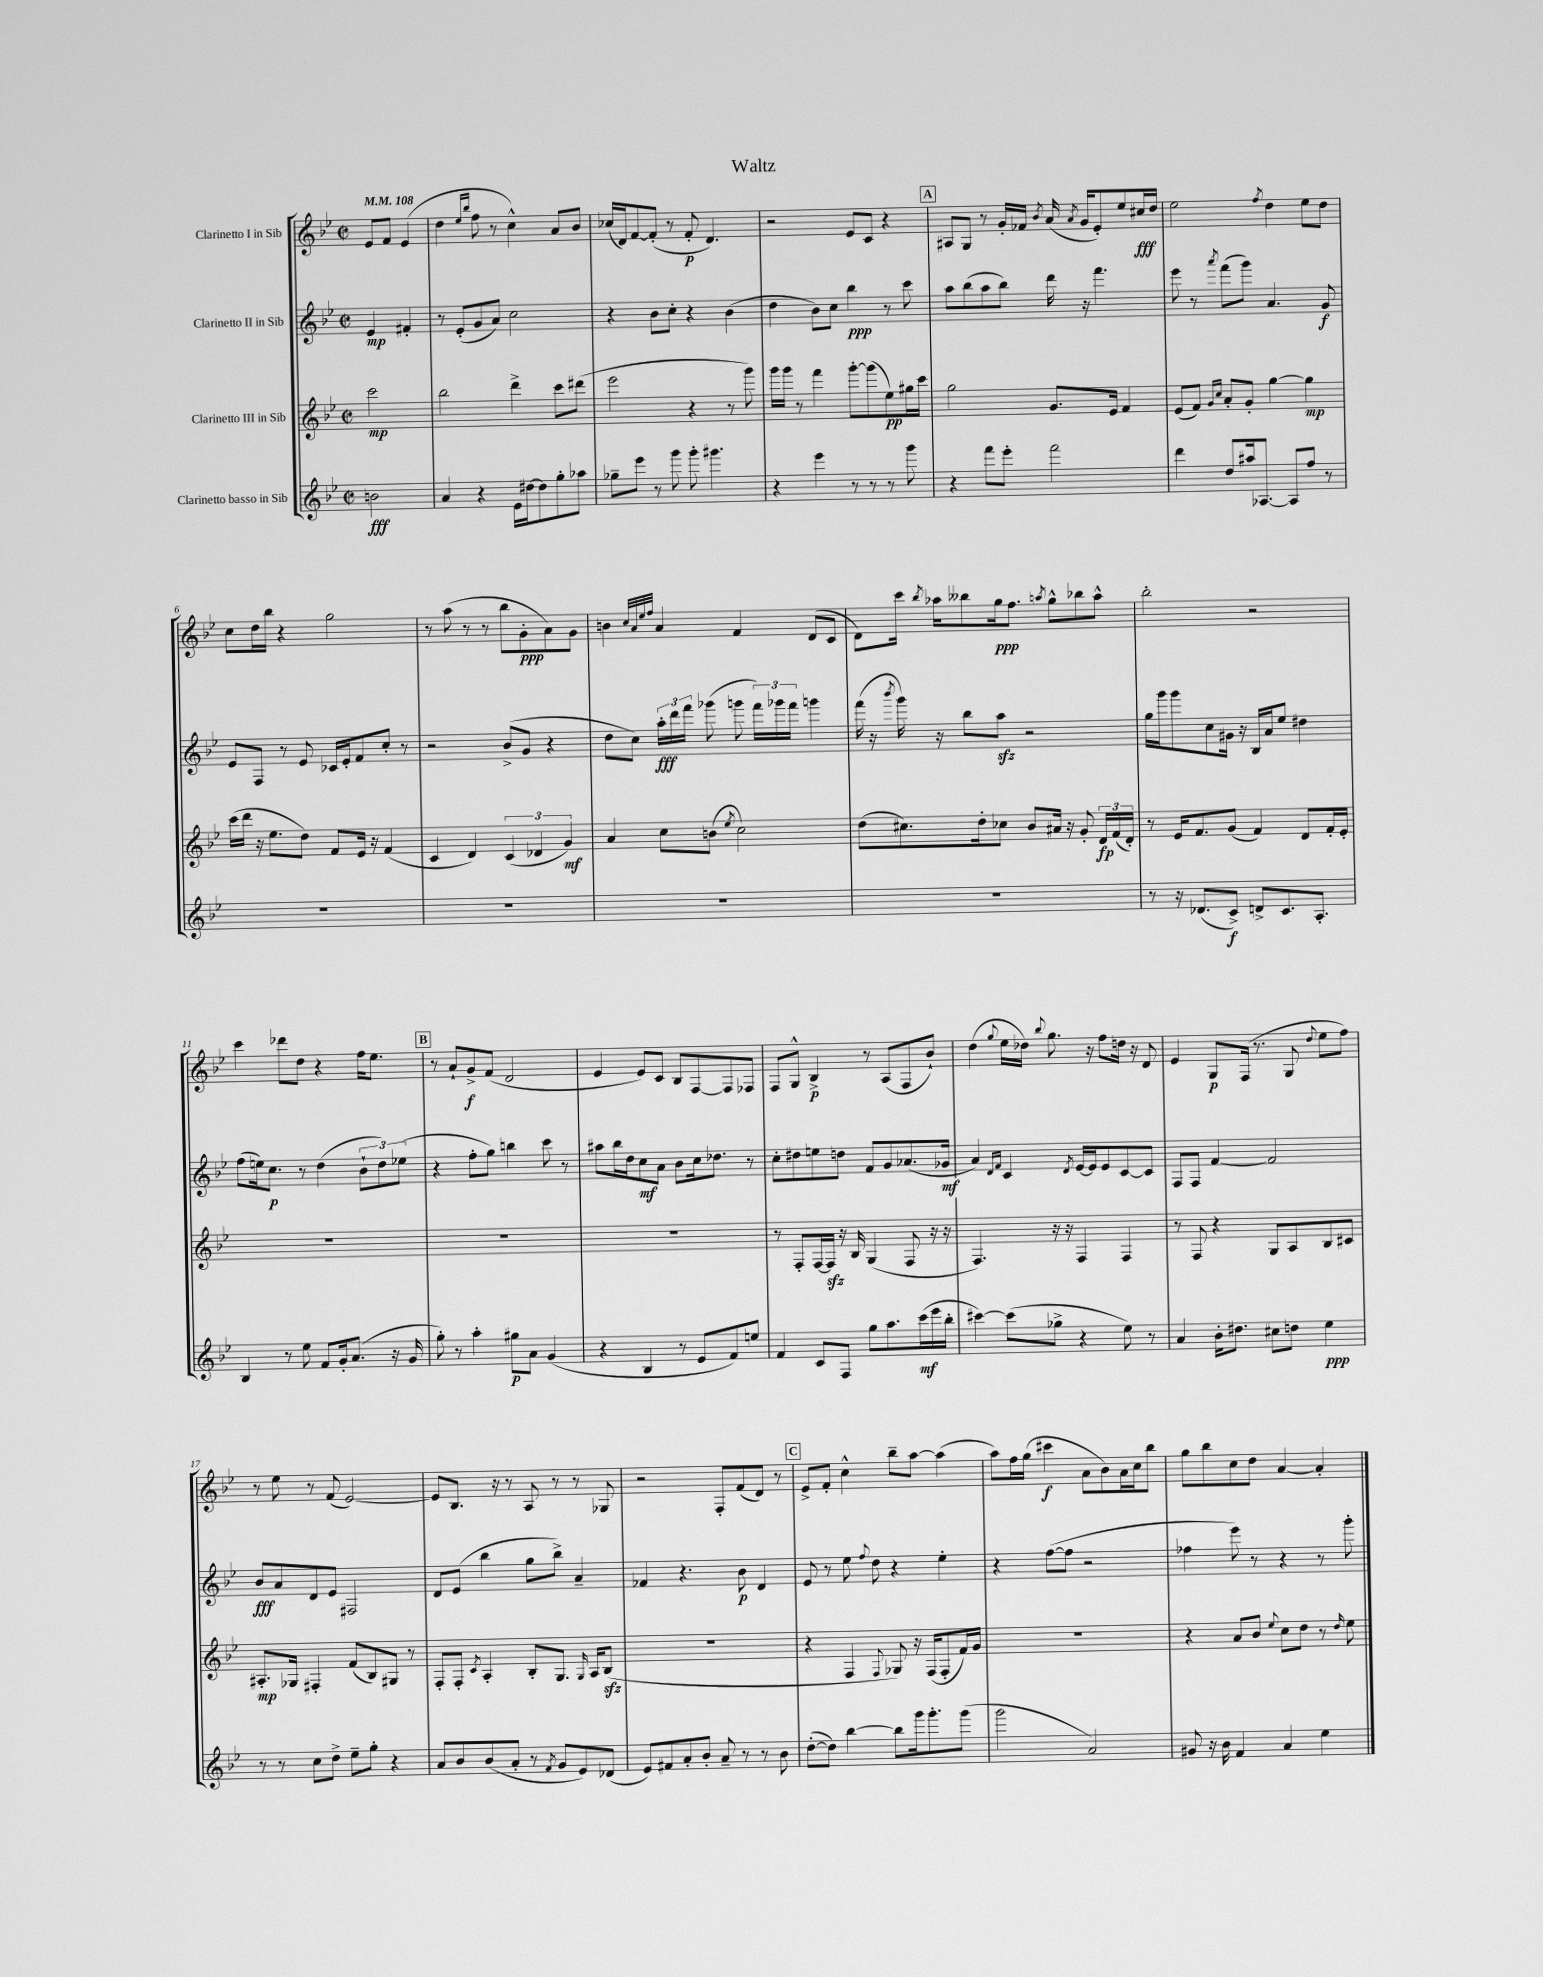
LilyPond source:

\header { title = "Waltz" }
<<
\new StaffGroup <<
\new Staff = "s0" \with { instrumentName = "Clarinetto I in Sib" } {
    \clef treble \key bes \major \defaultTimeSignature \time 2/2 \partial 2 \tempo 4 = 108
    \autoBeamOff ees'8[ f'8] ees'4( |
    d''4 \grace { ees''16[ bes''16] } f''8 r8 c''4-^) a'8[ bes'8] |
    ces''16[( d'16) f'8~ f'8]-.( r8 f'8-.\p d'4.) |
    r2 ees'8[ c'8] r4 |
    \mark \markup { \box "A" } ais8[ g8] r8 g'16[-. fes'16] \acciaccatura { bes'8 } a'16( \acciaccatura { a'8 } g'16[ ees'8-.) ees''8 cis''16\fff d''16] |
    ees''2 \acciaccatura { f''8 } d''4 ees''8[ d''8] |
    c''8[ d''16 bes''16] r4 g''2 |
    r8 a''8( r8 r8 bes''8[ g'8-.\ppp a'8) g'8] |
    b'4 \grace { c''32[ a'32 ees''32 f''32] } a'4 f'4 d'8[( c'8] |
    d'8[) c'''16] \acciaccatura { bes''8 } aes''16[ beses''8 g''16\ppp f''8.] \acciaccatura { a''8 } g''8[-^ bes''8 a''8]-^ |
    bes''2-. r2 |
    c'''4 des'''8[ d''8] r4 f''16[ ees''8.] |
    \mark \markup { \box "B" } r8 a'8[-! g'8->\f f'8]( d'2 |
    ees'4 ees'8[) c'8] bes8[ f8~ f8 fes8] |
    f8[ g8]-^ bes4->\p r8 a8[( f8 bes'8]-!) |
    d''4( \appoggiatura { g''8 } ees''16[ des''16]) \appoggiatura { bes''8 } g''8. r16 f''8[ d''16] r16 d'8 |
    ees'4 g8[\p f16]( r8. g8 \appoggiatura { d''8 } ees''8[ f''8]) |
    r8 ees''8 r8 f'8( ees'2~) |
    ees'8[ bes8.] r16 r8 a8 r8 r8 ges8 |
    r2 f8[-. f'8( d'8]) r8 |
    \mark \markup { \box "C" } ees'8[-> f'8]-. c''4-^ bes''8[-- a''8]~ a''4( |
    a''8[) f''16 g''16]( cis'''4\f a'8[ bes'8) a'16 c''16 bes''8] |
    g''8[ bes''8 c''8 d''8] a'4~ a'4-. \bar "|." |
}
\new Staff = "s1" \with { instrumentName = "Clarinetto II in Sib" } {
    \clef treble \key bes \major \defaultTimeSignature \time 2/2 \partial 2
    \autoBeamOff ees'4\mp fis'4-. |
    r8 ees'8[-.( g'8 a'8]) c''2 |
    r4 bes'8[ c''8]-. r4 bes'4( |
    d''4 bes'8[) c''8] bes''4\ppp r8 c'''8 |
    \mark \markup { \box "A" } a''8[ bes''8( a''8 bes''8]) d'''16 r16 f'''4. |
    ees'''8 r8 \acciaccatura { a'''8 } f'''8[( g'''8]) a'4. g'8\f |
    ees'8[ f8] r8 ees'8 ces'16[ ees'16-. f'8 c''8]-. r8 |
    r2 bes'8[->( g'8] r4 |
    d''8[ c''8]) \tuplet 3/2 { a''16[-.\fff d'''16 f'''16] } ges'''8( g'''8 \tuplet 3/2 { f'''16[) ges'''16 f'''16] } g'''4 |
    f'''16( r16 \acciaccatura { bes'''8 } g'''16) r16 bes''8[ a''8]\sfz r2 |
    g''16[ g'''16 g'''8 c''8 gis'16] r16 bes16[ a'16 ees''8] dis''4 |
    f''8[( e''16) c''8.]\p r8 d''4( \tuplet 3/2 { bes'8[-! d''8) ees''8]( } |
    \mark \markup { \box "B" } r4 f''8[-. g''8]) b''4 c'''8 r8 |
    ais''8[ bes''16 d''16 c''8\mf a'8] bes'8[ c''16 des''8.] r8 |
    c''8[-. dis''8 e''8 d''8] f'8[ g'8 aes'8.( ges'16]\mf |
    a'4) \grace { d'16[ f'16] } c'4 \acciaccatura { d'8 } ees'16[~ ees'16 ees'8 c'8~ c'8] |
    f8[ f8] f'4~ f'2 |
    bes'8[\fff a'8 d'8 ees'8] fis2 |
    d'8[ ees'8]( bes''4 g''8[ bes''8]->) a'4-- |
    fes'4 r4. bes'8\p d'4 |
    \mark \markup { \box "C" } ees'8 r8 ees''8 \appoggiatura { f''8 } d''8 r4 ees''4-. |
    r4 f''8[~( f''8] r2 |
    fes''4 ees'''8) r8 r4 r8 g'''8-. \bar "|." |
}
\new Staff = "s2" \with { instrumentName = "Clarinetto III in Sib" } {
    \clef treble \key bes \major \defaultTimeSignature \time 2/2 \partial 2
    \autoBeamOff c'''2\mp |
    bes''2 d'''4-> c'''8[ dis'''8]( |
    ees'''2 r4 r8 g'''8) |
    g'''16[ g'''16] r8 f'''4 g'''8[~-. g'''8( ees''8\pp) gis''16 c'''16] |
    \mark \markup { \box "A" } g''2 g'8.[ ees'16] f'4 |
    ees'8[( f'8]) \grace { g'16[ c''16] } a'8[-. g'8]-. g''4~ g''4\mp |
    c'''16[( d'''16] r16 ees''8.[ d''8]) f'8[ ees'16] r16 f'4( |
    c'4 d'4) \tuplet 3/2 { c'4( des'4 g'4\mf) } |
    a'4 c''8[ b'8]( \acciaccatura { ees''8 } c''2) |
    d''8[( cis''8.) d''16-. ces''8] bes'8[ ais'16] r16 g'8-. \tuplet 3/2 { d'16[\fp f'16( d'16]-.) } |
    r8 ees'16[ f'8. g'8]( f'4) d'8[ f'16-. ees'16]-. |
    R1 |
    \mark \markup { \box "B" } R1 |
    R1 |
    r8 f8[-. f16~ f16]\sfz r16 bes16 g4( f8 r16 r16 |
    f4.) r16 r16 f4 f4 |
    r8 f8 r4 g8[ a8 bes8 cis'8] |
    ais8.[-.\mp ges16] fis4-. f'8[( bes8) gis8] r8 |
    f8[-. f8]-. \acciaccatura { c'8 } a4-. bes8[-. g8.] \grace { g16 } a16[ bes8]\sfz( |
    R1 |
    \mark \markup { \box "C" } r4 f4 \appoggiatura { f8 } ges8) r16 f16[( f8-. f'16) g'16] |
    R1 |
    r4 a'8[ bes'8] \appoggiatura { ees''8 } c''8[ d''8] r8 \grace { d''16 } ees''8 \bar "|." |
}
\new Staff = "s3" \with { instrumentName = "Clarinetto basso in Sib" } {
    \clef treble \key bes \major \defaultTimeSignature \time 2/2 \partial 2
    \autoBeamOff b'2\fff |
    a'4 r4 ees'16[ dis''16~ dis''8 g''8-. aes''8] |
    ges''8[-- ees'''8] r8 g'''8 g'''8-. gis'''4. |
    r4 ees'''4 r8 r8 r8 g'''8 |
    \mark \markup { \box "A" } r4 f'''8[ ees'''8]-. f'''2 |
    d'''4 d''8[ ais''16 aes8.]~ aes8[ f''8] r8 |
    R1 |
    R1 |
    R1 |
    R1 |
    r8 r16 des'8.[( c'8]->\f) d'8[-> c'8. a8.]-. |
    bes4 r8 ees''8 f'8[ g'16-. a'8.]( r16 g'16 |
    \mark \markup { \box "B" } g''8-.) r8 a''4-. gis''8[\p a'8] g'4( |
    r4 bes4 r8 ees'8[ f'8) e''8] |
    f'4 c'8[ f8] g''8[ a''8. c'''16\mf( ees'''16 bes''16]-. |
    cis'''4~) cis'''8[( ges''8]-> r4 ees''8) r8 |
    a'4 bes'16[-. dis''8.] cis''8[ d''8] ees''4\ppp |
    r8 r8 c''8[ d''8]-> ees''8[-- g''8]-. r4 |
    a'8[ bes'8 bes'8( a'8]-. r8 \acciaccatura { f'8 } g'8[ ees'8) des'8]( |
    ees'8[) fis'8 a'8-. bes'8]-. a'8-- r8 r8 bes'8 |
    \mark \markup { \box "C" } d''8[~-.( d''8]) bes''4~ bes''8[ g'''16 g'''8.-. g'''8]( |
    g'''2 a'2) |
    gis'8 r16 bes'16 f'4 a'4 ees''4 \bar "|." |
}
>>
>>
